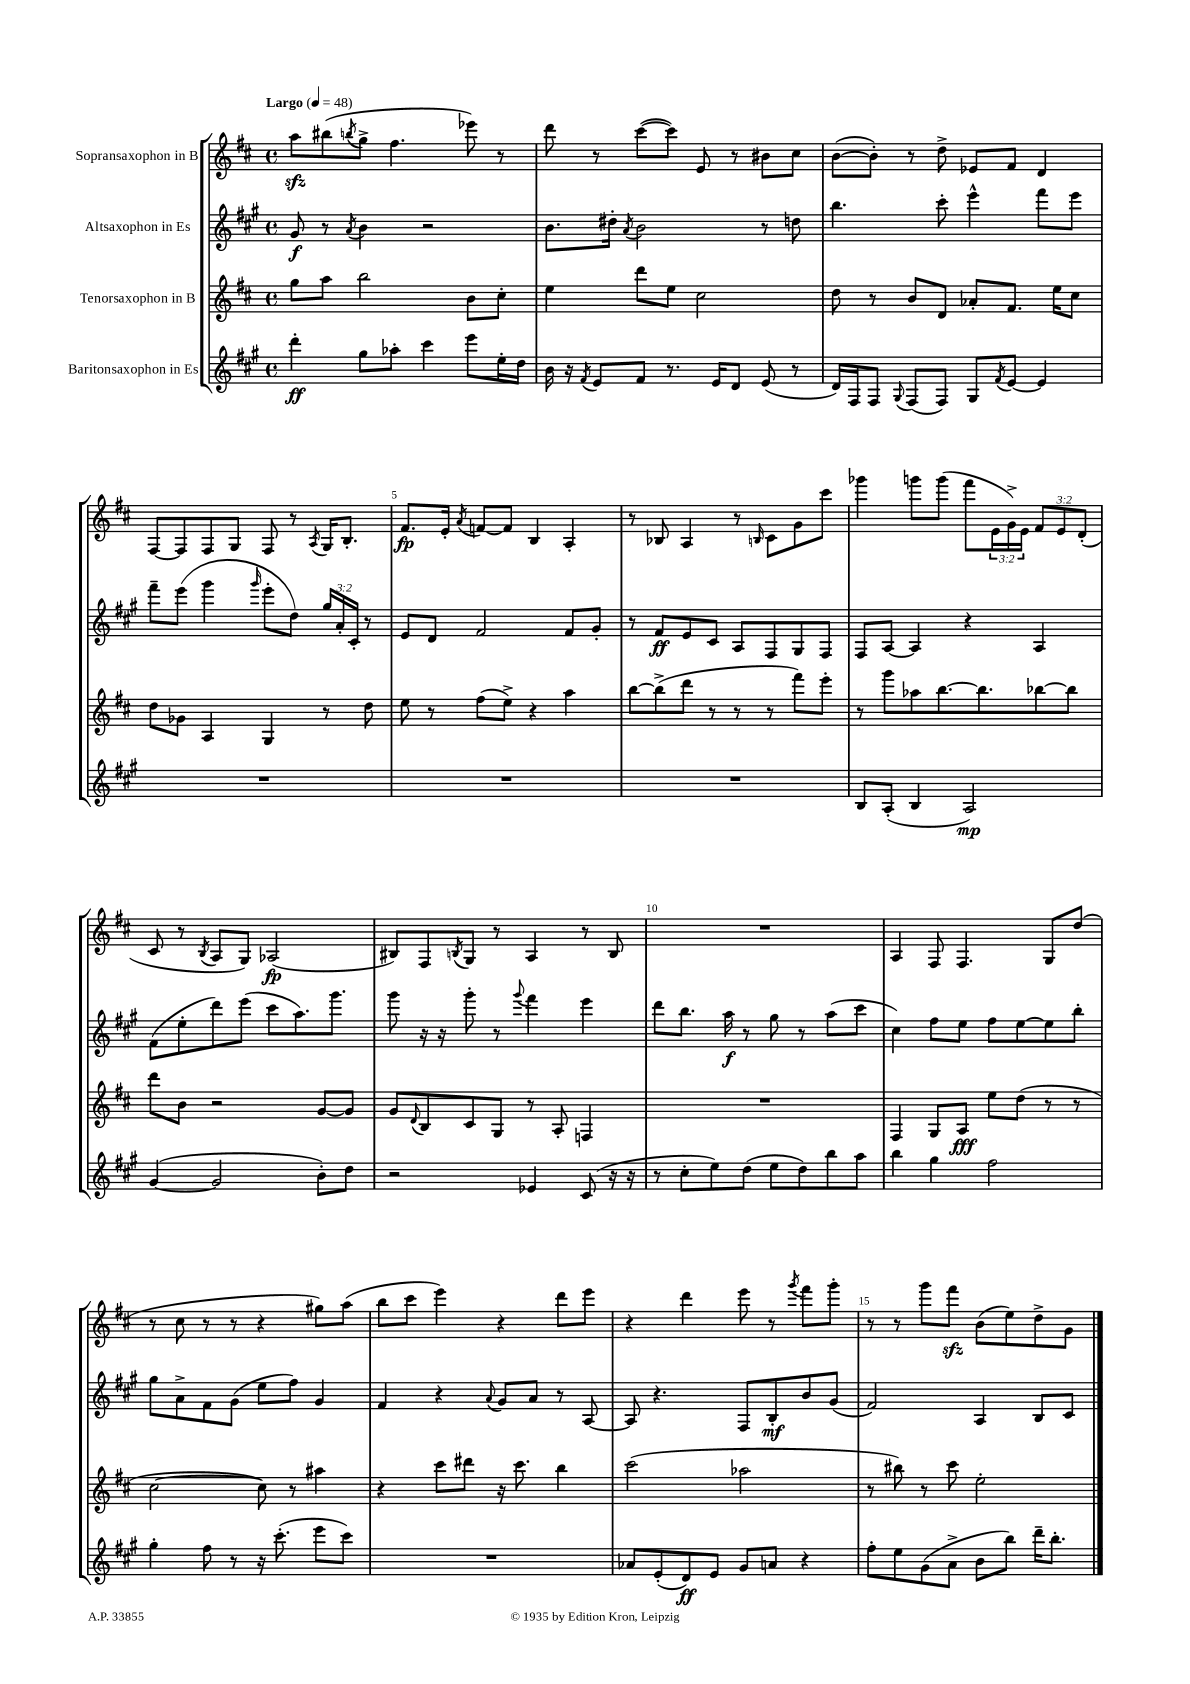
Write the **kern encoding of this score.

**kern	**kern	**kern	**kern
*staff4	*staff3	*staff2	*staff1
*clefG2	*clefG2	*clefG2	*clefG2
*k[f#c#g#]	*k[f#c#]	*k[f#c#g#]	*k[f#c#]
*M4/4	*M4/4	*M4/4	*M4/4
*met(c)	*met(c)	*met(c)	*met(c)
*MM48	*MM48	*MM48	*MM48
4ddd'	8gg	8g#	8aa
.	8aa	8r	(8bb#
.	.	8qa	8qbb
8gg#	2bb	4b	8gg^
8aa-'	.	.	4.ff#
4ccc#	.	2r	.
8eee	8b	.	8eee-)
16ee'	8cc#'	.	8r
16dd	.	.	.
=	=	=	=
16b	4ee	8.b	8ddd
16r	.	.	.
8qf#	.	.	.
8e	.	.	8r
.	.	16dd#'	.
.	.	8qa	.
8f#	8ddd	2b	([8ccc#
8.r	8ee	.	8ccc#])
.	2cc#	.	8e
16e	.	.	.
8d	.	.	8r
(8e	.	8r	8b#
8r	.	8dd	8cc#
=	=	=	=
16d)	8dd	4.bb	([8b
16F#	.	.	.
8F#	8r	.	8b'])
8qqG#	.	.	.
(8F#	8b	.	8r
8F#)	8d	8ccc#'	8dd^
8G#	8a-'	4eee^^	8e-
8qf#	.	.	.
[8e	8.f#	.	8f#
4e]	.	8fff#	4d
.	16ee	.	.
.	8cc#	8eee	.
=	=	=	=
1r	8dd	8fff#~	[8F#
.	8g-	(8eee	8F#]
.	4A	4ggg#	8F#
.	.	.	8G
.	.	16qqggg#	.
.	4G	8eee'	8F#
.	.	8dd)	8r
.	.	.	8qA
.	8r	24gg#	16G
.	.	24a'	.
.	.	.	8.B'
.	.	24c#'	.
.	8dd	8r	.
=	=	=	=
1r	8ee	8e	8.f#
.	8r	8d	.
.	.	.	16e'
.	.	.	8qa
.	(8ff#	2f#	[8f
.	8ee^)	.	8f]
.	4r	.	4B
.	4aa	8f#	4A'
.	.	8g#'	.
=	=	=	=
1r	[8bb	8r	8r
.	(8bb^]	8f#	8B-
.	8ddd	8e	4A
.	8r	8c#	.
.	8r	8A	8r
.	.	.	16qqB
.	8r	8F#	8c#
.	8fff#)	8G#	8g
.	8eee'	8F#	8ccc#
=	=	=	=
8B	8r	8F#	4ggg-
(8A'	8ggg	[8A	.
4B	8aa-	4A]	8ggg
.	[8.bb	.	(8ggg
2A)	.	4r	8fff#
.	8.bb]	.	.
.	.	.	24e
.	.	.	24g^)
.	.	.	24e
.	[8bb-	4A	12f#
.	.	.	12e
.	8bb-]	.	.
.	.	.	(12d'
=	=	=	=
([4g#	8ddd	(8f#	8c#
.	8b	8ee'	8r
.	.	.	8qB
2g#]	2r	8ddd)	8A
.	.	(8eee	8G)
.	.	8ccc#	(2A-
.	.	8.aa)	.
8b')	[8g	.	.
.	.	8.ggg#	.
8dd	8g]	.	.
=	=	=	=
2r	8g	8ggg#	8B#)
.	8qqd	.	.
.	8B	16r	8F#
.	.	16r	.
.	.	.	8qB
.	8c#	8ggg#'	8G
.	8G	8r	8r
.	.	8qqggg#	.
4e-	8r	4fff#	4A
.	8A'	.	.
(8c#	4F	4eee	8r
16r	.	.	8B
16r	.	.	.
=	=	=	=
8r	1r	8ddd	1r
8cc#'	.	8.bb	.
8ee)	.	.	.
.	.	16aa	.
(8dd	.	8r	.
8ee	.	8gg#	.
8dd)	.	8r	.
8bb	.	(8aa	.
8aa	.	8ccc#	.
=	=	=	=
4bb	4F#	4cc#)	4A
4gg#	8G	8ff#	8F#
.	8A	8ee	4.F#
2ff#	8ee	8ff#	.
.	(8dd	[8ee	.
.	8r	8ee]	8G
.	8r	8bb'	(8dd
=	=	=	=
4gg#'	[2cc#	8gg#	8r
.	.	8a^	8cc#
8ff#	.	8f#	8r
8r	.	(8g#	8r
16r	8cc#])	8ee	4r
(8.ccc#'	.	.	.
.	8r	8ff#)	.
8eee	4aa#	4g#	8gg#)
8ccc#)	.	.	(8aa
=	=	=	=
1r	4r	4f#	8bb
.	.	.	8ccc#
.	8ccc#	4r	4eee)
.	8ddd#	.	.
.	.	8qqa	.
.	16r	8g#	4r
.	8.ccc#	.	.
.	.	8a	.
.	4bb	8r	8ddd
.	.	[8A	8eee
=	=	=	=
8a-	(2ccc#	8A]	4r
(8e'	.	4.r	.
8d)	.	.	4ddd
8e	.	.	.
8g#	2aa-	8F#	8eee
8a	.	8B'	8r
.	.	.	8qggg
4r	.	8b	8fff#
.	.	(8g#	8ggg'
=	=	=	=
8ff#'	8r	2f#)	8r
8ee	8bb#)	.	8r
(8g#	8r	.	8ggg
8a^	8ccc#	.	8fff#
8b	2ee'	4A	(8b
8bb)	.	.	8ee)
16ddd~	.	8B	8dd^
8.bb'	.	.	.
.	.	8c#	8g
==	==	==	==
*-	*-	*-	*-
